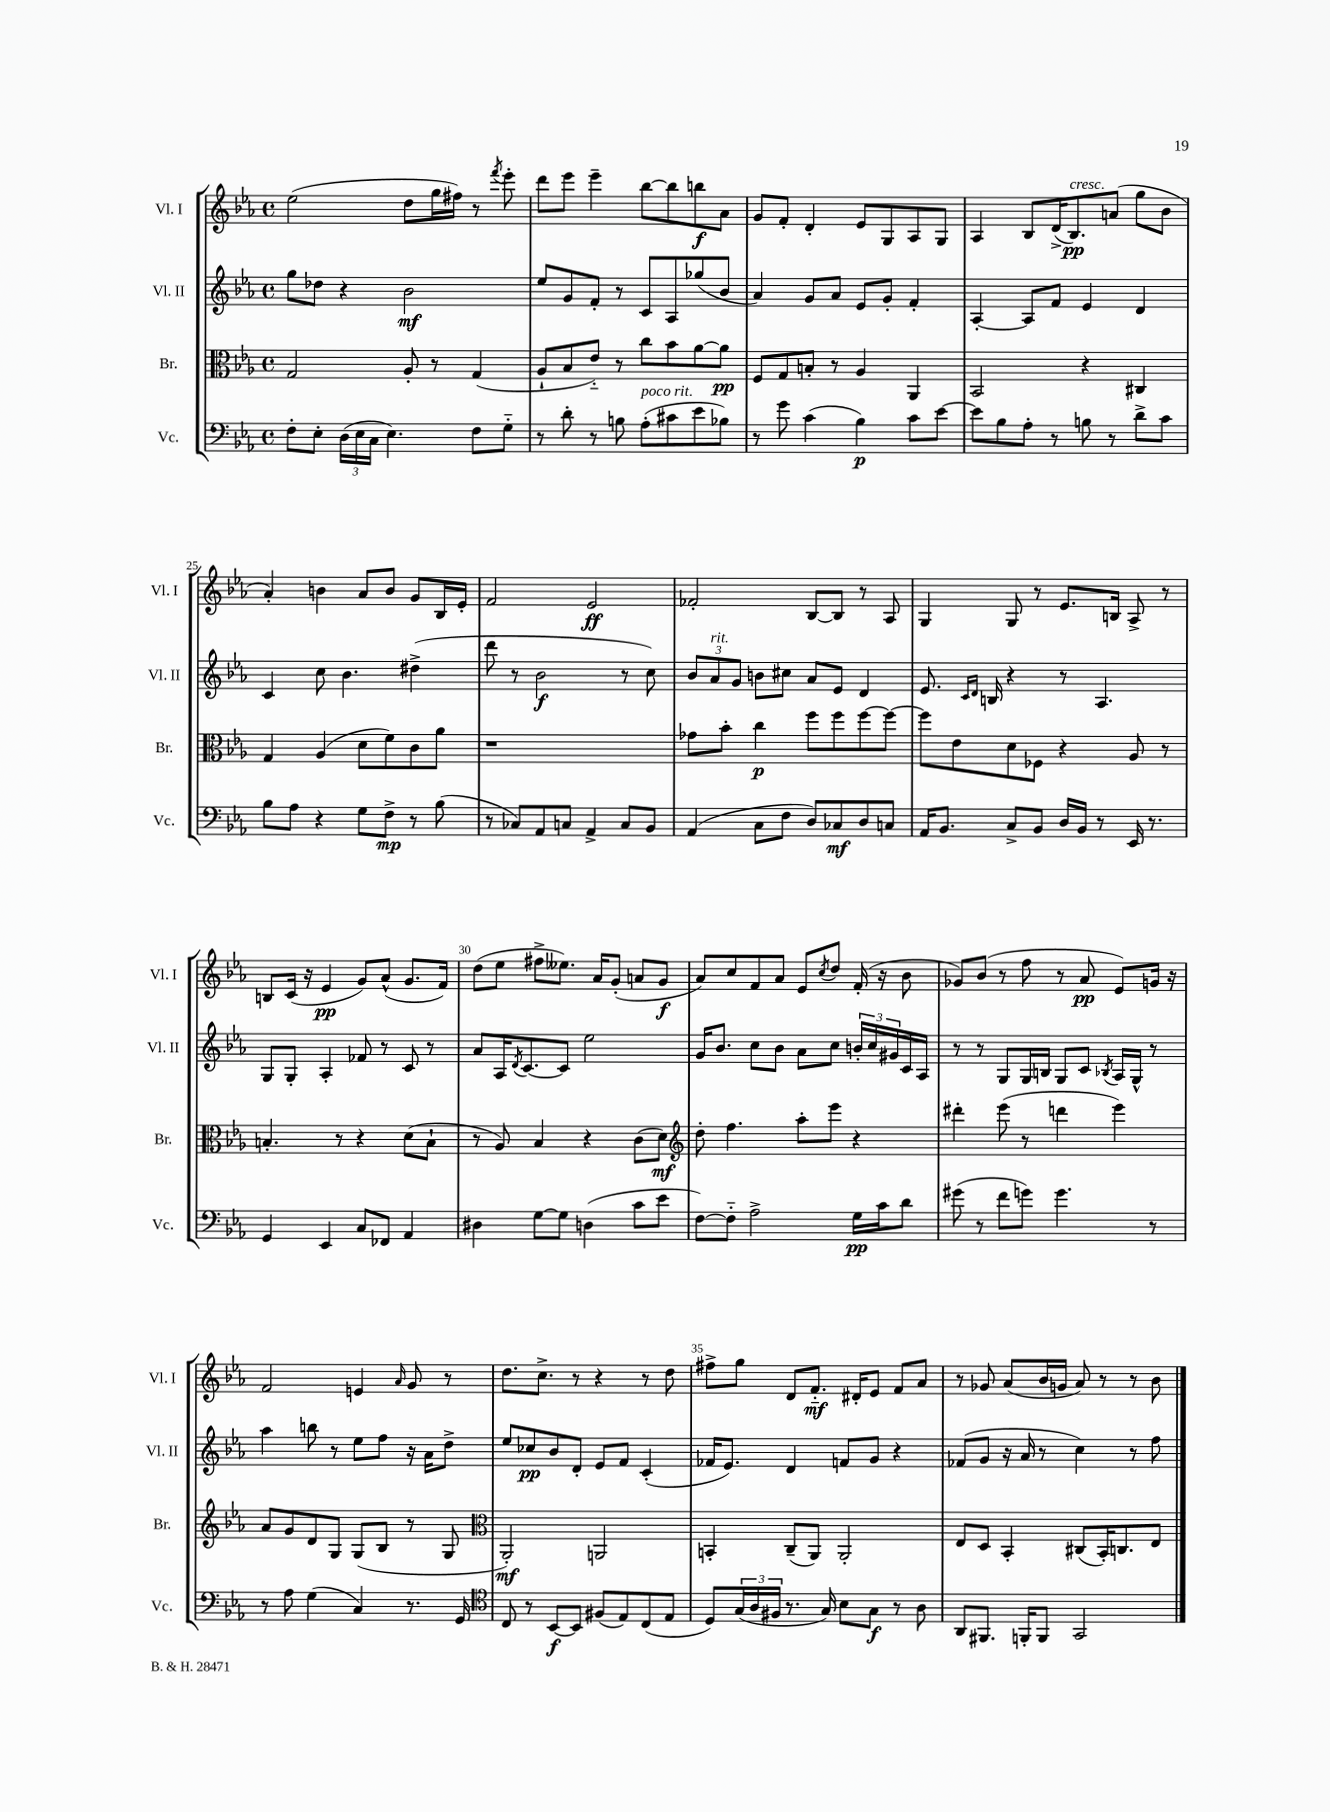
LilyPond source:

<<
\new StaffGroup <<
\new Staff = "s0" \with { instrumentName = "Vl. I" shortInstrumentName = "Vl. I" } {
    \clef treble \key ees \major \defaultTimeSignature \time 4/4
    ees''2( d''8 g''16 fis''16) r8 \acciaccatura { f'''8 } ees'''8-. |
    d'''8 ees'''8 ees'''4-- bes''8~ bes''8 b''8\f aes'8 |
    g'8 f'8-. d'4-. ees'8 g8 aes8 g8 |
    aes4 bes8 d'16->( bes8.\pp^\markup { \italic "cresc." }) a'8( g''8 bes'8 |
    aes'4-.) b'4 aes'8 b'8 g'8 bes16 ees'16-. |
    f'2 ees'2\ff |
    fes'2-. bes8~ bes8 r8 aes8 |
    g4 g8 r8 ees'8. b16 aes8-> r8 |
    b8 c'16( r16 ees'4\pp g'8) aes'8-^( g'8. f'16) |
    d''8( ees''8 fis''8-> eeses''8.) aes'16 g'8-.( a'8 g'8\f |
    aes'8) c''8 f'8 aes'8 ees'8 \acciaccatura { c''8 } d''8 f'16-.( r16 bes'8 |
    ges'8) bes'8( r8 f''8 r8 aes'8\pp ees'8) g'16 r16 |
    f'2 e'4 \grace { aes'16 } g'8 r8 |
    d''8. c''8.-> r8 r4 r8 d''8 |
    fis''8-> g''8 d'8 f'8.-_\mf dis'16-. ees'8 f'8 aes'8 |
    r8 ges'8 aes'8( bes'16 g'16 aes'8) r8 r8 bes'8 \bar "|." |
}
\new Staff = "s1" \with { instrumentName = "Vl. II" shortInstrumentName = "Vl. II" } {
    \clef treble \key ees \major \defaultTimeSignature \time 4/4
    g''8 des''8 r4 bes'2\mf |
    ees''8 g'8 f'8-. r8 c'8 aes8 ges''8( bes'8 |
    aes'4) g'8 aes'8 ees'8 g'8-. f'4-. |
    aes4~-. aes8 f'8 ees'4 d'4 |
    c'4 c''8 bes'4. dis''4->( |
    d'''8 r8 bes'2\f r8 c''8) |
    \tuplet 3/2 { bes'8 aes'8^\markup { \italic "rit." } g'8 } b'8 cis''8 aes'8 ees'8 d'4 |
    ees'8. \grace { c'16 d'16 } b16 r4 r8 aes4. |
    g8 g8-. aes4-. fes'8 r8 c'8 r8 |
    aes'8 aes16 \acciaccatura { d'8 } c'8.~ c'8 ees''2 |
    g'16 bes'8. c''8 bes'8 aes'8 c''8 \tuplet 3/2 { b'16-. c''16 gis'16 } c'16 aes16 |
    r8 r8 g8 g16 b16 g8 c'8 \acciaccatura { bes8 } aes16 g16-^ r8 |
    aes''4 b''8 r8 ees''8 f''8 r16 aes'16 d''8-> |
    ees''8 ces''8\pp bes'8 d'8-. ees'8 f'8 c'4-.( |
    fes'16 ees'8.) d'4 f'8 g'8 r4 |
    fes'8( g'8 r16 aes'16 r8 c''4) r8 f''8 \bar "|." |
}
\new Staff = "s2" \with { instrumentName = "Br." shortInstrumentName = "Br." } {
    \clef alto \key ees \major \defaultTimeSignature \time 4/4
    g2 aes8-. r8 g4( |
    aes8-! bes8 ees'8-_) r8 c''8 bes'8 aes'8~ aes'8\pp |
    f8 g8 b8-. r8 aes4 aes,4 |
    bes,2 r4 cis4 |
    g4 aes4( d'8 f'8) c'8 aes'8 |
    r1 |
    ges'8 bes'8-. c''4\p f''8 f''8 f''8~ f''8~ |
    f''8 ees'8 d'8 fes8 r4 aes8 r8 |
    b4.-. r8 r4 d'8( b8-! |
    r8 aes8) bes4 r4 c'8( d'8\mf) |
    \clef treble d''8-. f''4. aes''8-. ees'''8 r4 |
    dis'''4-. ees'''8( r8 d'''4 ees'''4) |
    aes'8 g'8 d'8 g8 g8( bes8 r8 g8 |
    \clef alto aes,2-.\mf) a,2 |
    b,4-. c8--( aes,8) aes,2-. |
    ees8 d8 bes,4-. cis8( bes,16-.) c8. ees8 \bar "|." |
}
\new Staff = "s3" \with { instrumentName = "Vc." shortInstrumentName = "Vc." } {
    \clef bass \key ees \major \defaultTimeSignature \time 4/4
    f8-. ees8-. \tuplet 3/2 { d16( ees16 c16 } ees4.) f8 g8-_ |
    r8 d'8-. r8 b8 aes8-.^\markup { \italic "poco rit." }( cis'8 ees'8 bes8) |
    r8 g'8 c'4( bes4\p) c'8 ees'8~ |
    ees'8 bes8 aes8-. r8 b8 r8 d'8-> c'8 |
    bes8 aes8 r4 g8 f8->\mp r8 bes8( |
    r8 ces8) aes,8 c8 aes,4-> c8 bes,8 |
    aes,4( c8 f8 d8) ces8\mf d8 c8 |
    aes,16 bes,8. c8-> bes,8 d16 bes,16 r8 ees,16 r8. |
    g,4 ees,4 c8 fes,8 aes,4 |
    dis4 g8~ g8 d4( c'8 ees'8 |
    f8~) f8-_ aes2-> g16\pp c'16 d'8 |
    gis'8( r8 f'8 g'8) g'4. r8 |
    r8 aes8 g4( c4) r8. g,16 |
    \clef tenor c8 r8 bes,8~\f bes,8 fis8( ees8) c8( ees8 |
    d8) \tuplet 3/2 { g16( aes16 fis16 } r8. g16) bes8 g8\f r8 aes8 |
    aes,8 fis,8. f,16-. f,8 g,2 \bar "|." |
}
>>
>>
\layout { \context { \Score currentBarNumber = #21 \override BarNumber.break-visibility = ##(#f #t #t) barNumberVisibility = #(every-nth-bar-number-visible 5) } }
